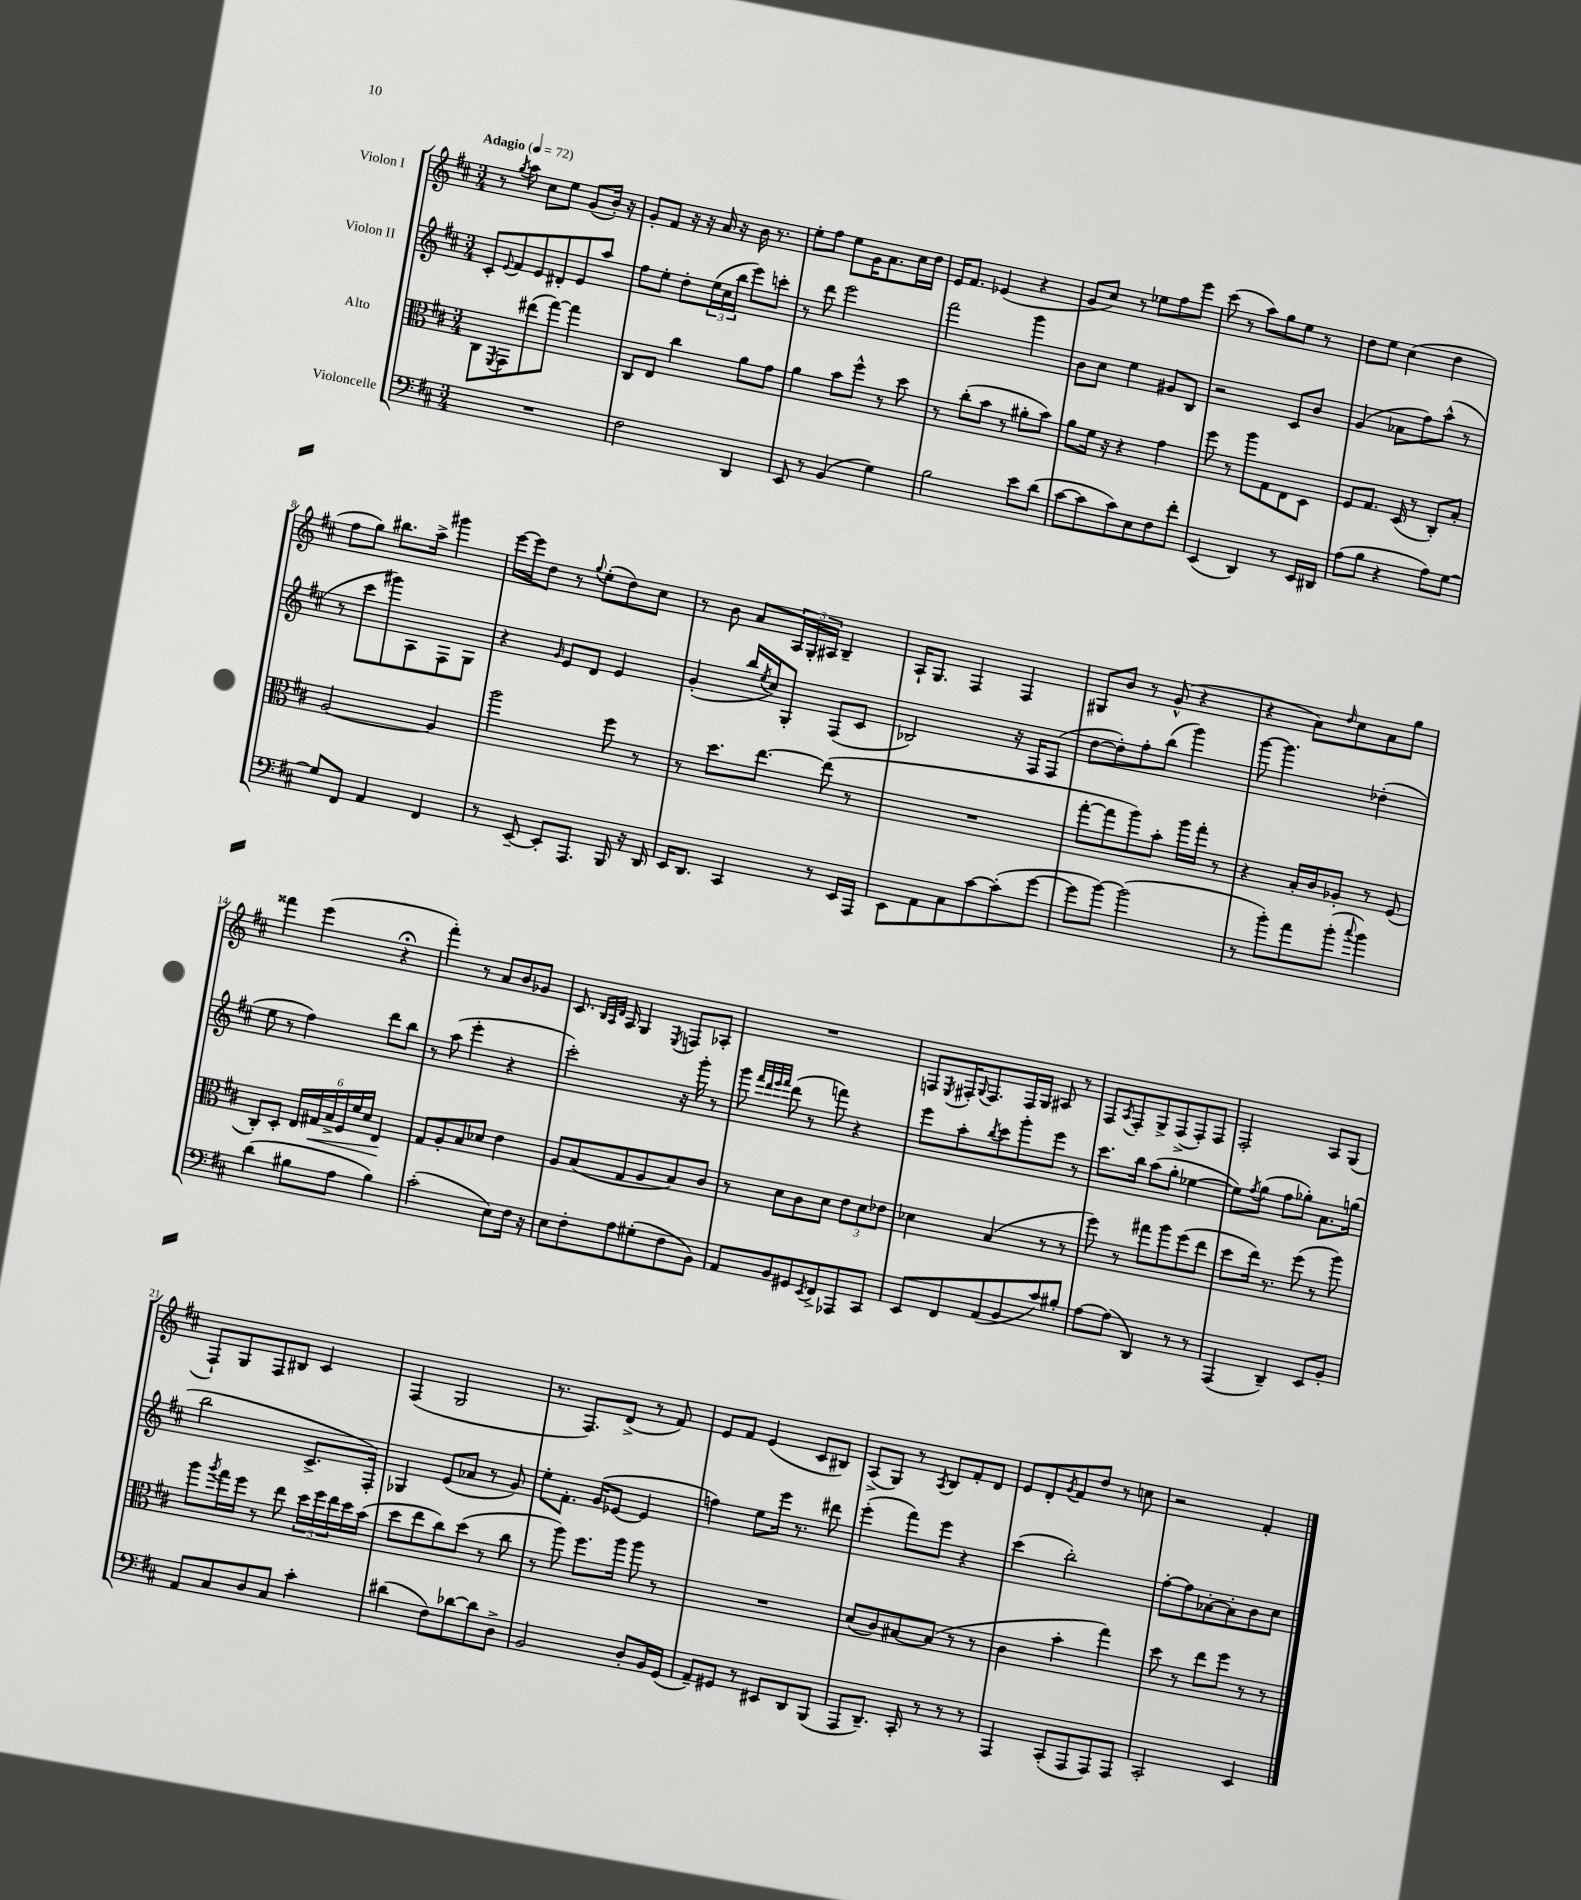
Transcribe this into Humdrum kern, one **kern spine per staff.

**kern	**kern	**kern	**kern
*staff4	*staff3	*staff2	*staff1
*clefF4	*clefC3	*clefG2	*clefG2
*k[f#c#]	*k[f#c#]	*k[f#c#]	*k[f#c#]
*M3/4	*M3/4	*M3/4	*M3/4
*MM72	*MM72	*MM72	*MM72
2.r	8C#\L	8c#'/L	8r
.	8qFF#/	8qqe/	8qgg/
.	8GG\	8f#/	8aa\
.	(8ee#\	8e/	8cc#\L
.	[8gg\J)	8d#'/	8ee\J
.	4gg\]	8e/	(8g/L
.	.	8aa/J	16b'/Jk)
.	.	.	16r
=	=	=	=
2F#\	8C#/L	8ff#\L	8g'/L
.	8E/J	8ee'\J	8f#/J
.	4cc#\	8dd'\L	16r
.	.	.	16r
.	.	(24ee\L	16a/
.	.	24cc#\	.
.	.	.	16r
.	.	24bb\JJ	.
4DD/	8a\L	8eee\L)	16b\
.	.	.	8.r
.	8g\J	8ccc'\J	.
=	=	=	=
8EE/	4a\	8r	8ee'\L
8r	.	8ddd\	8ff#\J
(4BB/	8b\L	2eee\	8ee\L
.	8ff#^^\J	.	16g\K
.	.	.	8.a\
4G\)	8r	.	.
.	8dd\	.	16cc#\L
.	.	.	16dd\JJ
=	=	=	=
2B\	8r	2fff#\	16e/LK
.	.	.	8.f#/J
.	(8cc#'\L	.	.
.	8b\J	.	(4e-/
.	8r	.	.
8e\L	8a#'\L	4ggg\	4r
(8d\J	8b\J)	.	.
=	=	=	=
[8c#\L	8a\L	8b\L	8g/L
8c#\]	16f#\Jk	8cc#\J	8cc#/J)
.	16r	.	.
8c#\)	4r	4ee\	8r
8E\	.	.	8ee-\L
8F#\	4g\	8g#/L	8ff#\
8f#'\J	.	8B/J	8eee\J
=	=	=	=
(4EE/	8ff#\	2r	(8ccc#\
.	8r	.	8r
4DD/)	8aa\L	.	8aa\L)
.	8G\	.	8gg\
8r	8E\	8c#/L	8ee\J
16EE/LL	8D\J	8b/J	8r
16DD#/JJ	.	.	.
=	=	=	=
(8A\L	8F#/L	(4g/	8dd\L
8B\J	8.G/J	.	8ee\J
4r	.	8a-\L	(4cc#\
.	(16D/	.	.
.	8r	8ff#\)	.
8A\L)	8C#'/L)	(8aa^^\J	4dd\
[8G\J	8B'/J	8r	.
=	=	=	=
8G/]L	[2A/	8r	8ff#\L
8FF#/J	.	8ccc#\L	8gg\J)
4AA/	.	8ggg#\)	8.bb#\L
.	.	8A\	.
.	.	.	16aa^\Jk
4FF#/	4A/]	8F#\	4ggg#\
.	.	8G\J	.
=	=	=	=
8r	2aa\	4r	[16eee\LL
.	.	.	16eee\]J
[8EE~/	.	.	8dd\J
.	.	16qqg/	.
8EE'/]L	.	8e/L	8r
.	.	.	8qqgg/
8.AAA/J	.	8d/J	(8ee'\L
.	8ff#\	4e/	8dd\)
16BBB/	.	.	.
16r	8r	.	8cc#\J
16DD/	.	.	.
=	=	=	=
16EE/LK	8r	(4g'/	8r
8.DD/J	.	.	.
.	8.dd\L	.	8b\
4CC#/	.	16bb/LL	8a/L
.	.	8qee/	.
.	[8.ee\J	16cc#/J)	.
.	.	8G'/J	24A/L
.	.	.	24G'/
.	.	.	24A#/JJ
8r	(8ee\]	(8F#/L	4B~/
16EE/LL	8r	8c#/J	.
16AAA/JJ	.	.	.
=	=	=	=
8EE\L	2.r	2B-/)	16A`/LK
.	.	.	8.G/J
8AA\	.	.	.
8C#\	.	.	4F#/
[8c#\	.	.	.
(8c#'\]	.	16r	4F#/
.	.	16F#/LK	.
[8g\J	.	(8F#/J	.
=	=	=	=
8g\]L	[8gg'\L	[8dd\L	8G#/L
[8b\J)	8gg\]	8dd'\])	8b/J
(2b\]	8aa\)	8ff#'\	8r
.	8b'\J	(8bb\J	(8g^^/
.	16aa\LL	4ggg\)	4r
.	16gg'\JJ	.	.
.	8r	.	.
=	=	=	=
8r	4r	[8ggg\	4r
8b'\L)	.	4.ggg\]	.
8a\	16B'/LL	.	8a\L)
.	16c#/J	.	.
.	.	.	16qqdd/
(8b'\J	8A-'/J	.	8cc#\
8qqcc#/	.	.	.
4b\)	8r	(4dd-'\	8a\
.	(8F#/	.	8gg\J
=	=	=	=
(4d\	8C#'/L)	8ee\	4fff##\
.	8D'/J	8r	.
8B#\L	24E/LL	4ff#\)	(4eee\
.	24G#/	.	.
.	24B^/	.	.
8A\J	24F#/	.	.
.	24f#/	.	.
.	24d/JJ	.	.
4B#\)	4E/	8ddd\L	4r;
.	.	8bb\J	.
=	=	=	=
(2c#'\	8G/L	8r	4fff#'\)
.	8A'/	(8aa\	.
.	8B/	4eee'\	8r
.	8d-/J	.	8a/L
8E\L)	4e\	4r	8b/
16F#\Jk	.	.	8g-/J
16r	.	.	.
=	=	=	=
8E\L	8A/L	2ccc#'\)	8.c#/
8F#'\	(8B/	.	.
.	.	.	32qqB/LLL
.	.	.	32qqA/
.	.	.	32qqd/JJJ
.	.	.	16A/
8A\	8G/	.	4G/
(8G#'\	8A/	.	.
.	.	.	8qE/
8F#\	8B/)	16r	8F/L
.	.	16ggg'\	.
8BB\J)	8c#/J	8r	8A-'/J
=	=	=	=
8AA/L	8r	8ggg\	2.r
.	.	32qqfff#/LLL	.
.	.	32qqddd/	.
.	.	32qqeee/	.
.	.	32qqfff#/JJJ	.
8BB/	8d\L	(8ddd\	.
8GG#/	8c#\	8r	.
8qEE/	.	.	.
8FF#^/	8d\J	8fff\)	.
8AAA-/	12e\L	4r	.
.	12d\	.	.
8CC#/J	.	.	.
.	12e-\J	.	.
=	=	=	=
8EE/L	4d-\	8eee\L	8F/L
.	.	.	8qE/
8FF#/	.	8aa'\	16F#'/K
.	.	.	8qqG/
.	.	.	8.F#/
.	.	8qbb/	.
(8AA/	(4B/	8ccc#\	.
8BB/	.	8ggg'\	16F#/L
.	.	.	16G/JJ
8c#/)	8r	8eee\J	8A#/
8B#'/J	8r	8r	8r
=	=	=	=
[8A\L	8ff#\)	8.ccc#\L	8F#/L
.	.	.	8qA/
(8A\]J	8r	.	8F#'/
.	.	16bb\Jk	.
4DD/)	8gg#\L	(8aa\L	8G^/
.	8aa\	8gg'\J	(8F#^/
8r	(8ff#\	[4ee-\	8F#'/)
8r	8ee\J	.	8F#/J
=	=	=	=
(4AAA/	8dd\L	8ee-\]L)	2F#'/
.	.	8qff#/	.
.	16ee\Jk)	(8gg\J	.
.	8.r	.	.
4DD~/)	.	8ff#\L	.
.	(8ff#\	8gg-'\J)	.
8EE/L	8r	8.a\L	8A/L
8BB'/J	8aa\)	.	(8G/J
.	.	(16gg\Jk	.
=	=	=	=
8AA/L	8aa\L	2bb\	8F#`/L)
.	8qaa/	.	.
8C#/	16gg\L	.	8G/
.	16ff#\JJ	.	.
8D/	8r	.	8F#/
8C#/J	8ee\	.	8B#/J
4c#'\	24dd\LL	8.c#^/L	4c#/
.	24ff#\	.	.
.	24ee\	.	.
.	16dd\	.	.
.	(16b\JJ	16F#'/Jk)	.
=	=	=	=
(4d#\	8dd\L	4G-/	(4F#/
.	8ee\	.	.
8F#\L)	8cc#\)	(8e/L	2G/
[8d-\	(8dd\J	8a-/J	.
8d-\]	8r	8r	.
8D^\J	8cc#\	8g/)	.
=	=	=	=
2BB/	8r	8ee'\L	8.r
.	8aa\)	8.f#'\J	.
.	.	.	8.F#/L)
.	8.ff#\L	.	.
.	.	(16g/LK	.
.	.	[8e-/J	(8d^/J
.	16aa\Jk	.	.
8D'/L	8aa\	4e-/]	8r
16BB/L	8r	.	8f#/)
(16GG/JJ	.	.	.
=	=	=	=
8AA~/L)	2.r	4ff\)	8e/L
8GG#/J	.	.	8f#/J
8r	.	8ee\L	(4e/
8EE#/L	.	16eee\Jk	.
.	.	8.r	.
8DD/	.	.	8c#/L
(8BBB/J	.	8ddd#\	8B#/J)
=	=	=	=
8AAA/L	(8d/L	(4eee'\	(8A^/L
8.DD~/J)	8c#/)	.	8G/J)
.	[8B#/	8fff#\L)	8r
16CC#'/	.	.	.
.	.	.	8qA/
8r	(8B#/]J	8eee\J	8B/L
8r	8r	4r	8f#'/
8r	8r	.	8d/J
=	=	=	=
4AAA/	4c#\	(4ccc#\	8e/L
.	.	.	8d'/
.	.	.	8qg/
(8CC#'/L	4b'\	2bb'\)	8f#/
8AAA/	.	.	8dd/J
8AAA/)	4gg\)	.	8r
8AAA/J	.	.	8cc\
=	=	=	=
2CC#'/	8dd\	[8ff#'\L	2r
.	8r	8ff#\]	.
.	8ee\L	[8a-'\	.
.	8ff#\J	8a-'\]	.
4EE/	8r	8b\	4f#'/
.	8r	8cc#\J	.
==	==	==	==
*-	*-	*-	*-
